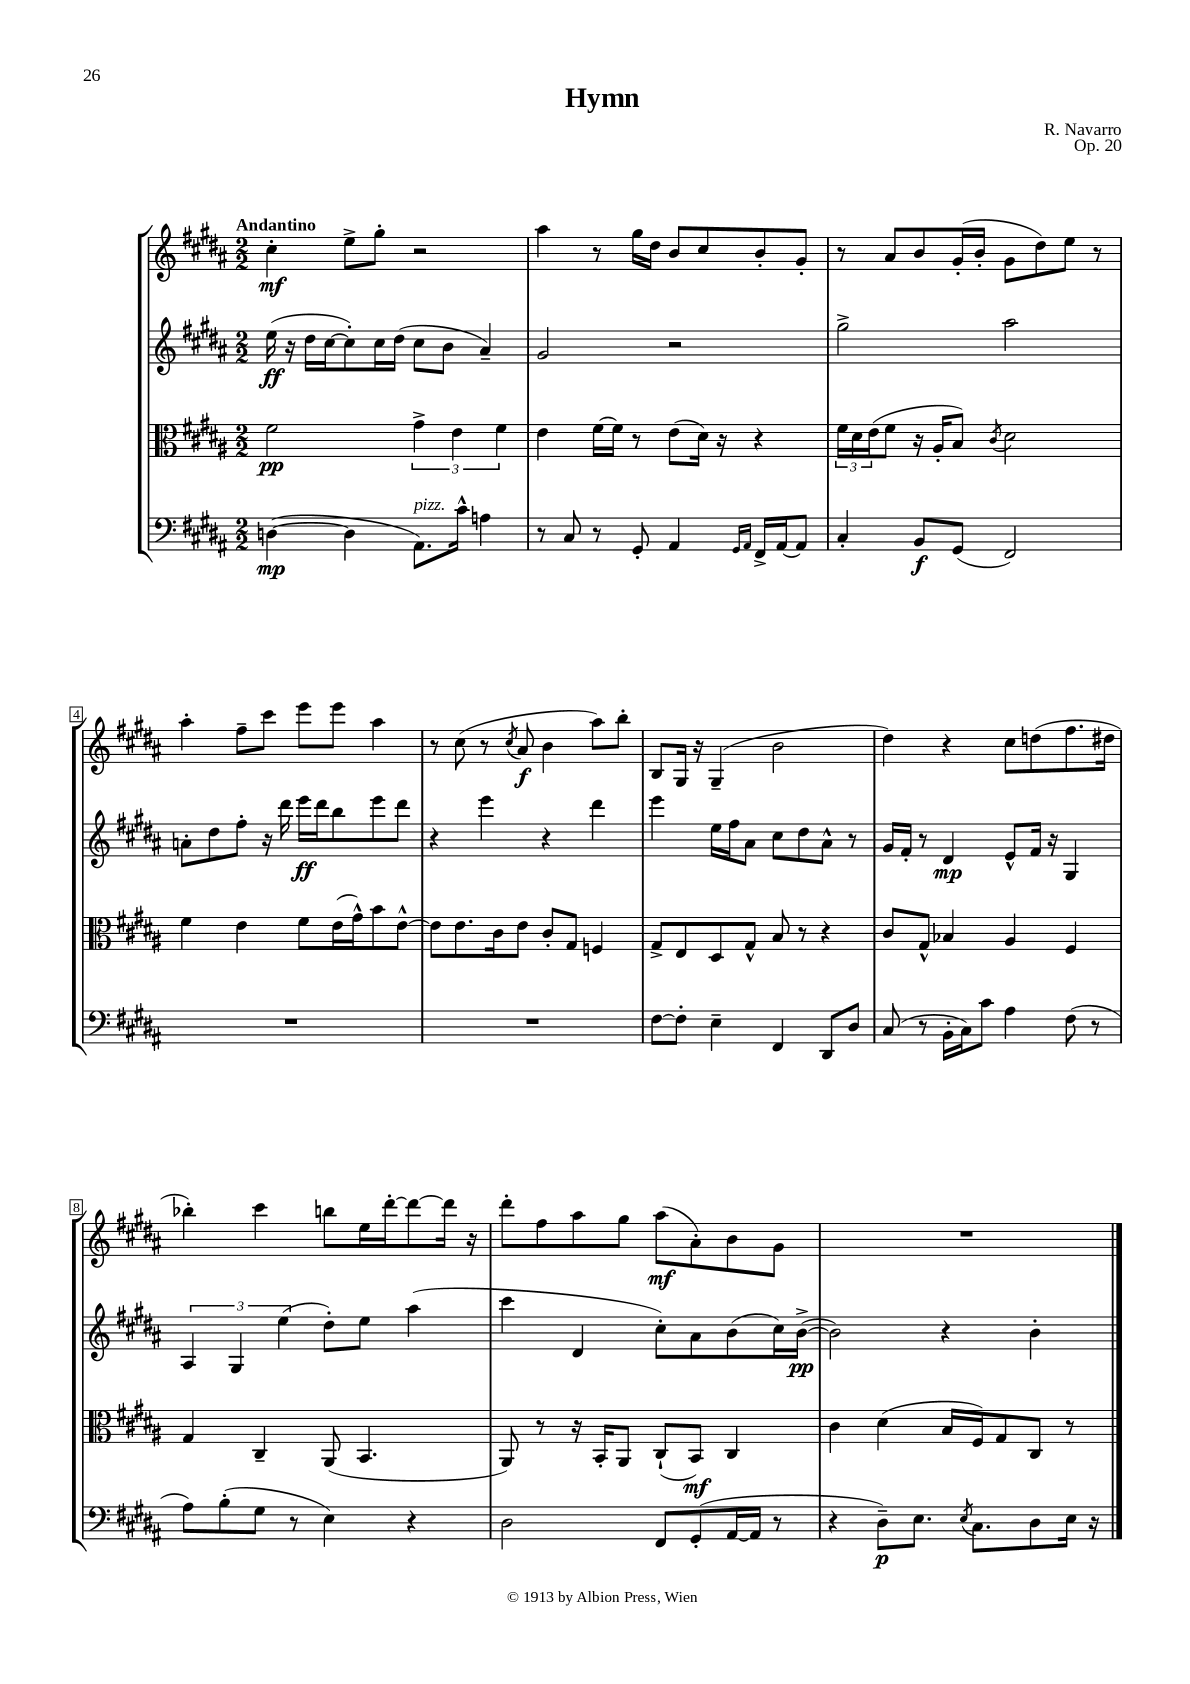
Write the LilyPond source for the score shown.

\header { title = "Hymn" composer = "R. Navarro" opus = "Op. 20" }
<<
\new StaffGroup <<
\new Staff = "s0" {
    \clef treble \key b \major \numericTimeSignature \time 2/2 \tempo "Andantino"
    cis''4-.\mf e''8-> gis''8-. r2 |
    ais''4 r8 gis''16 dis''16 b'8 cis''8 b'8-. gis'8-. |
    r8 ais'8 b'8 gis'16-.( b'16-. gis'8 dis''8) e''8 r8 |
    ais''4-. fis''8-- cis'''8 e'''8 e'''8 ais''4 |
    r8 cis''8( r8 \acciaccatura { cis''8 } ais'8\f b'4 ais''8) b''8-. |
    b8 gis16 r16 gis4--( b'2 |
    dis''4) r4 cis''8 d''8( fis''8. dis''16 |
    bes''4-.) cis'''4 b''8 e''16 dis'''16~-. dis'''8~ dis'''16 r16 |
    dis'''8-. fis''8 ais''8 gis''8 ais''8\mf( ais'8-.) b'8 gis'8 |
    R1 \bar "|." |
}
\new Staff = "s1" {
    \clef treble \key b \major \numericTimeSignature \time 2/2
    e''16\ff( r16 dis''16 cis''16~ cis''8-.) cis''16 dis''16( cis''8 b'8 ais'4--) |
    gis'2 r2 |
    gis''2-> ais''2 |
    a'8-. dis''8 fis''8-. r16 dis'''16 e'''16\ff dis'''16 b''8 e'''8 dis'''8 |
    r4 e'''4 r4 dis'''4 |
    e'''4 e''16 fis''16 ais'8 cis''8 dis''8 ais'8-^ r8 |
    gis'16 fis'16-. r8 dis'4\mp e'8-^ fis'16 r16 gis4 |
    \tuplet 3/2 { ais4 gis4 e''4( } dis''8-.) e''8 ais''4( |
    cis'''4 dis'4 cis''8-.) ais'8 b'8( cis''16) b'16~->\pp( |
    b'2) r4 b'4-. \bar "|." |
}
\new Staff = "s2" {
    \clef alto \key b \major \numericTimeSignature \time 2/2
    fis'2\pp \tuplet 3/2 { gis'4-> e'4 fis'4 } |
    e'4 fis'16~ fis'16 r8 e'8( dis'16) r16 r4 |
    \tuplet 3/2 { fis'16 dis'16 e'16( } fis'8 r16 ais16-. b8) \acciaccatura { cis'8 } dis'2 |
    fis'4 e'4 fis'8 e'16( gis'16-^) b'8 e'8~-^ |
    e'8 e'8. cis'16 e'8 cis'8-. gis8 f4 |
    gis8-> e8 dis8 gis8-^ b8 r8 r4 |
    cis'8 gis8-^ bes4 ais4 fis4 |
    gis4 cis4-- ais,8( b,4. |
    ais,8) r8 r16 b,16-. ais,8 cis8-!( b,8\mf) cis4 |
    cis'4 dis'4( b16 fis16) gis8 cis8 r8 \bar "|." |
}
\new Staff = "s3" {
    \clef bass \key b \major \numericTimeSignature \time 2/2
    d4~\mp( d4 ais,8.^\markup { \italic "pizz." }) cis'16-^ a4 |
    r8 cis8 r8 gis,8-. ais,4 \grace { gis,16 ais,16 } fis,16-> ais,16~ ais,8 |
    cis4-. b,8\f gis,8( fis,2) |
    R1 |
    R1 |
    fis8~ fis8-. e4-- fis,4 dis,8 dis8 |
    cis8( r8 b,16-. cis16) cis'8 ais4 fis8( r8 |
    ais8) b8-.( gis8 r8 e4) r4 |
    dis2 fis,8 gis,8-.( ais,16~ ais,16 r8 |
    r4 dis8--\p) e8. \acciaccatura { e8 } cis8. dis8 e16 r16 \bar "|." |
}
>>
>>
\layout { \context { \Score \override BarNumber.stencil = #(make-stencil-boxer 0.1 0.3 ly:text-interface::print) } }
